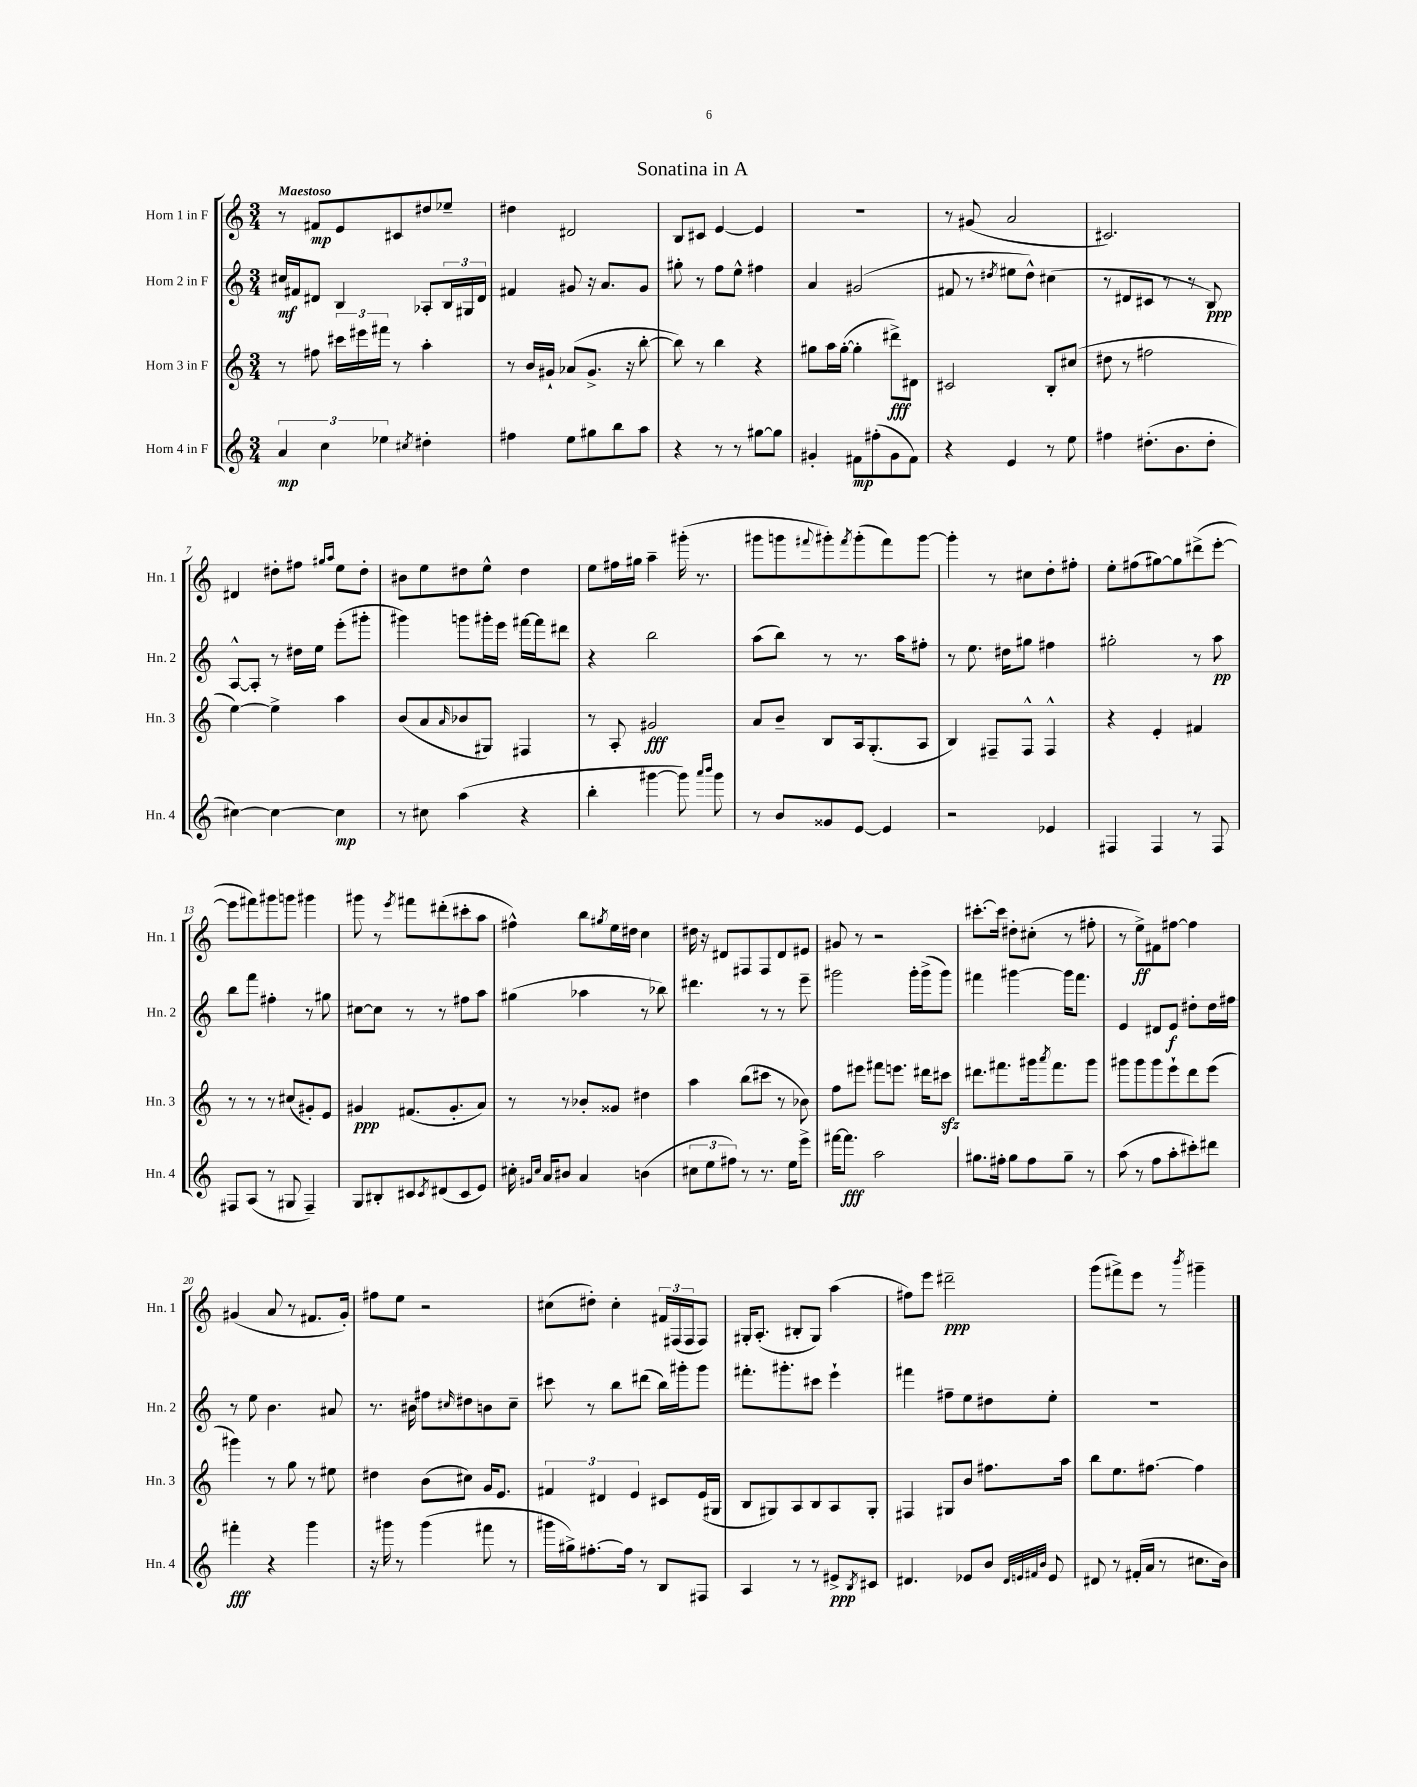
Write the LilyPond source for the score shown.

\header { title = "Sonatina in A" }
<<
\new StaffGroup <<
\new Staff = "s0" \with { instrumentName = "Horn 1 in F" shortInstrumentName = "Hn. 1" } {
    \clef treble \key c \major \numericTimeSignature \time 3/4 \tempo "Maestoso"
    r8 fis'8\mp e'8 cis'8 dis''8 ees''8-- |
    dis''4 dis'2 |
    b8 cis'8 e'4~ e'4 |
    R2. |
    r8 gis'8( a'2 |
    cis'2.) |
    dis'4 dis''8-. fis''8 \grace { gis''16 a''16 } e''8 dis''8-. |
    bis'8 e''8 dis''8 e''8-^ dis''4 |
    e''8 fis''16 gis''16 a''4-- gis'''16-.( r8. |
    gis'''8 g'''8 \appoggiatura { fis'''8 } gis'''8-.) \acciaccatura { fis'''8 } gis'''8-.( fis'''8) gis'''8~ |
    gis'''4-. r8 cis''8 d''8-. fis''8-. |
    e''8-. fis''8( gis''8~) gis''8 dis'''8->( e'''8~-. |
    e'''8 fis'''8) gis'''8 g'''8 gis'''4 |
    gis'''8 r8 \acciaccatura { e'''8 } fis'''8 dis'''8-.( cis'''8-. a''8 |
    fis''4-^) b''8 \acciaccatura { gis''8 } e''16 dis''16 c''4 |
    dis''16 r16 dis'8 fis8 fis8 dis'8 eis'8 |
    gis'8 r8 r2 |
    cis'''8.~-. cis'''16 dis''8-. cis''8-.( r8 fis''8-. |
    r8 e''8->\ff) fis'8 fis''8~ fis''4 |
    gis'4( a'8 r8 fis'8. gis'16-.) |
    fis''8 e''8 r2 |
    cis''8( dis''8-.) cis''4-. \tuplet 3/2 { fis'16 fis16( fis16 } fis8) |
    gis16-. a8.-.( bis8-. gis8) a''4( |
    fis''8) e'''8 dis'''2--\ppp |
    g'''8( fis'''8->) e'''8 r8 \acciaccatura { b'''8 } gis'''4-- \bar "|." |
}
\new Staff = "s1" \with { instrumentName = "Horn 2 in F" shortInstrumentName = "Hn. 2" } {
    \clef treble \key c \major \numericTimeSignature \time 3/4
    cis''16\mf fis'16 dis'8 b4 aes8-. \tuplet 3/2 { b16 gis16 dis'16 } |
    fis'4 gis'8 r16 a'8. gis'8 |
    gis''8-. r8 f''8 e''8-^ fis''4 |
    a'4 gis'2( |
    fis'8 r8 \acciaccatura { dis''8 } eis''8 dis''8-^) cis''4( |
    r8 dis'8 cis'8 r8 r8 b8\ppp) |
    a8~-^ a8-. r8 dis''16 e''16 e'''8-.( gis'''8-. |
    gis'''4) g'''8 gis'''16-. e'''16 fis'''16~ fis'''16 dis'''8 |
    r4 b''2 |
    a''8( b''8) r8 r8. a''16 fis''8-. |
    r8 e''8. dis''16 gis''8 fis''4 |
    gis''2-. r8 a''8\pp |
    b''8 f'''8 fis''4-. r8 gis''8 |
    cis''8~ cis''8 r8 r8 fis''8 a''8 |
    gis''4( aes''4 r8 bes''8) |
    dis'''4. r8 r8 e'''8-- |
    gis'''2 gis'''16-. gis'''16->( gis'''8) |
    fis'''4 gis'''4~ gis'''16 fis'''8. |
    e'4 dis'8 e'8\f dis''8-. dis''16 fis''16 |
    r8 e''8 b'4. ais'8 |
    r8. bis'16 fis''8 \grace { cis''16 } dis''8 b'8 cis''8-- |
    cis'''8 r8 b''8 dis'''8( b''16) gis'''16-. gis'''8 |
    fis'''8.-. gis'''8.-. cis'''8 e'''4-! |
    fis'''4 fis''8-- e''8 dis''8 e''8-. |
    R2. \bar "|." |
}
\new Staff = "s2" \with { instrumentName = "Horn 3 in F" shortInstrumentName = "Hn. 3" } {
    \clef treble \key c \major \numericTimeSignature \time 3/4
    r8 fis''8 \tuplet 3/2 { cis'''16 eis'''16 fis'''16 } r8 a''4-. |
    r8 b'16 gis'16-! aes'8( gis'8.-> r16 b''8~-. |
    b''8) r8 b''4 r4 |
    gis''8 a''16 gis''16~-.( gis''4-. dis'''8->\fff) dis'8 |
    cis'2 b8-. cis''8( |
    dis''8 r8 fis''2 |
    e''4~) e''4-> a''4 |
    b'8( a'8 \grace { a'16 } bes'8 gis8) fis4 |
    r8 a8-. gis'2\fff |
    a'8 b'8-- b8 a16 g8.-.( a8 |
    b4) fis8-- fis8-^ fis4-^ |
    r4 e'4-. fis'4 |
    r8 r8 r8 cis''8( gis'8-.) e'8 |
    gis'4\ppp fis'8.( gis'8.-. a'8) |
    r8 r8 bes'8-. gisis'8 dis''4 |
    a''4 b''8( cis'''8 r8 bes'8) |
    f''8 eis'''8 fis'''8 e'''8. dis'''16 cis'''8\sfz |
    dis'''8. fis'''8. gis'''16 \acciaccatura { a'''8 } fis'''8. gis'''8 |
    gis'''8 gis'''8 gis'''8 e'''8-! d'''8 e'''8( |
    gis'''4) r8 g''8 r8 eis''8 |
    dis''4 b'8( cis''8) g'16 e'8. |
    \tuplet 3/2 { fis'4 dis'4 e'4 } cis'8 e'16( gis16 |
    b8 gis8) a8 b8 a8 gis8-. |
    fis4 gis8 b'8 fis''8. a''16 |
    b''8 e''8. fis''8.~ fis''4 \bar "|." |
}
\new Staff = "s3" \with { instrumentName = "Horn 4 in F" shortInstrumentName = "Hn. 4" } {
    \clef treble \key c \major \numericTimeSignature \time 3/4
    \tuplet 3/2 { a'4\mp c''4 ees''4 } \acciaccatura { cis''8 } dis''4-. |
    fis''4 e''8 gis''8 b''8 a''8 |
    r4 r8 r8 gis''8~ gis''8 |
    gis'4-. fis'8\mp fis''8-.( gis'8 fis'8) |
    r4 e'4 r8 e''8 |
    fis''4 dis''8.-.( b'8. dis''8-. |
    cis''4~) cis''4~ cis''4\mp |
    r8 cis''8 a''4( r4 |
    b''4-. gis'''4~ gis'''8) \grace { a'''16 b'''16 } gis'''8 |
    r8 b'8 gisis'8 e'8~ e'4 |
    r2 ees'4 |
    fis4 fis4 r8 fis8 |
    fis8 a8( r8 gis8 fis4--) |
    g8 bis8-. cis'8 \acciaccatura { cis'8 } dis'8( cis'8 e'8) |
    cis''16-. \grace { gis'16 cis''16 } a'16 bis'8 a'4 b'4( |
    \tuplet 3/2 { cis''8 e''8 fis''8) } r8 r8. e''16 e'''8-> |
    fis'''16~ fis'''8.\fff a''2 |
    gis''8. fis''16-. gis''8 fis''8 gis''8-- r8 |
    a''8( r8 f''8 a''8-. cis'''8-.) dis'''8 |
    fis'''4-.\fff r4 g'''4 |
    r16 gis'''16 r8 gis'''4( fis'''8 r8 |
    gis'''16 gis''16->) fis''8.~-. fis''16 r8 b8 fis8 |
    a4 r8 r8 eis'8->\ppp \acciaccatura { b8 } cis'8 |
    dis'4. ees'8 b'8 \grace { dis'32 e'32 fis'32 b'32 } e'8 |
    dis'8 r8 fis'16-.( a'16 r8 cis''8. b'16) \bar "|." |
}
>>
>>
